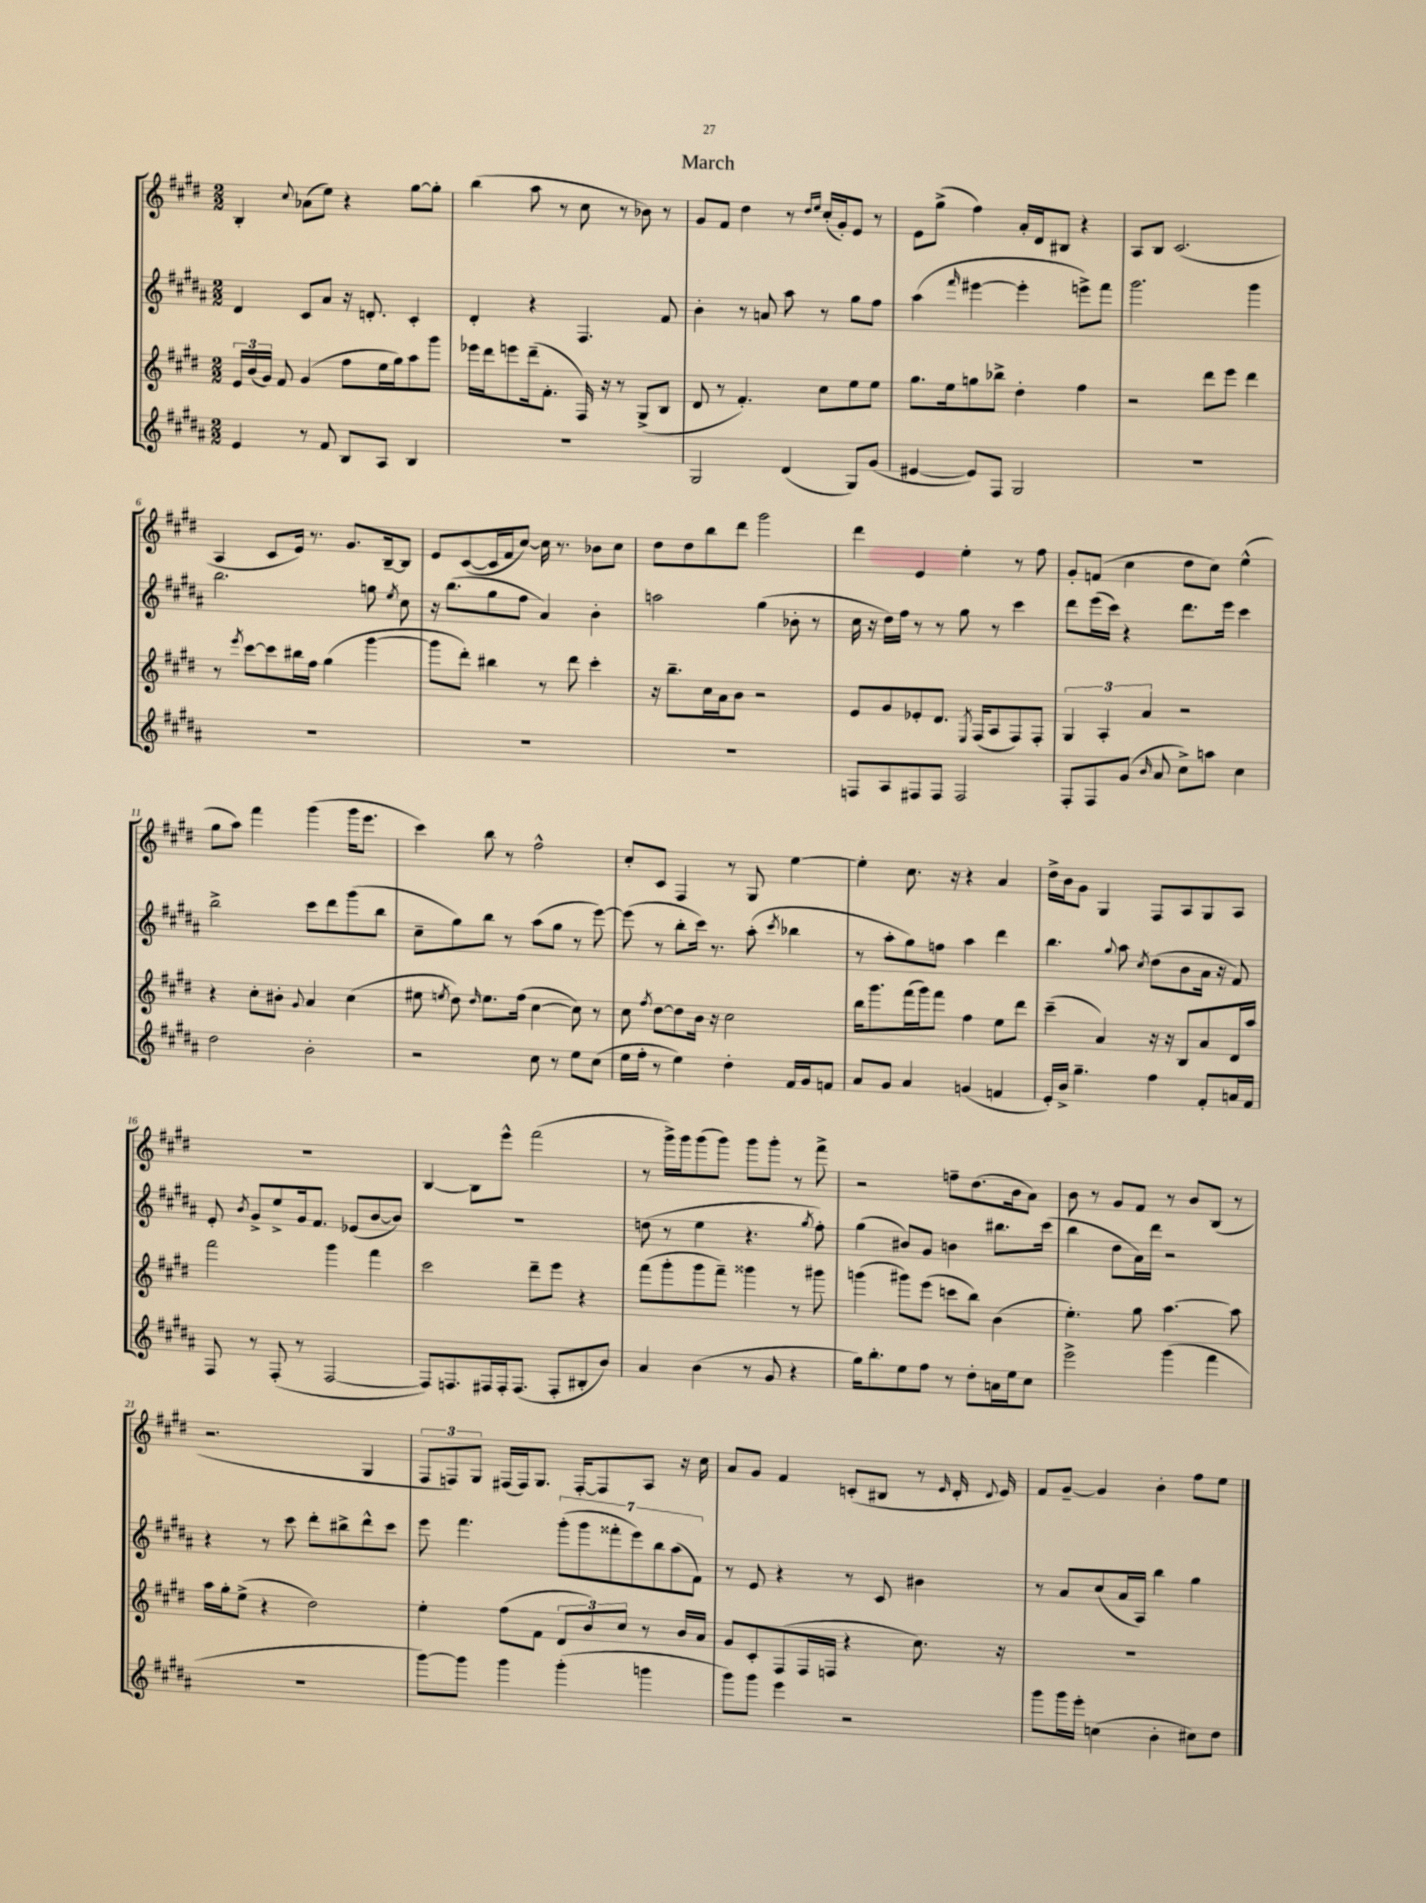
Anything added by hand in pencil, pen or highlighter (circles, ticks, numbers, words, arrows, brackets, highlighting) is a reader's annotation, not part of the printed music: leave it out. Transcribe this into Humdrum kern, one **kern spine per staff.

**kern	**kern	**kern	**kern
*staff4	*staff3	*staff2	*staff1
*clefG2	*clefG2	*clefG2	*clefG2
*k[f#c#g#d#a#]	*k[f#c#g#d#]	*k[f#c#g#d#a#]	*k[f#c#g#d#]
*M2/2	*M2/2	*M2/2	*M2/2
4e	24e	4d#	4B'
.	(24b	.	.
.	24g#)	.	.
.	8f#	.	.
.	.	.	8qqcc#
8r	(4g#	8c#	(8a-
8f#	.	8a#	8ee)
8B	8ff#	16r	4r
.	.	8.d'	.
8A#	16ee	.	.
.	16gg#)	.	.
4B	8aa	4c#'	[8gg#
.	8ggg#	.	8gg#']
=	=	=	=
1r	16eee-	4d#'	(4bb
.	16ddd#	.	.
.	8eee	.	.
.	(16ddd#~	4r	8aa
.	8.f#'	.	.
.	.	.	8r
.	16F#)	4.F#	8cc#
.	16r	.	.
.	8r	.	8r
.	(8G#^	.	8b-)
.	8B	8f#	8r
=	=	=	=
2G#	8d#	4b'	8g#
.	8r	.	8f#
.	4.f#')	8r	4dd#
.	.	8a	.
(4d#	.	8aa#	8r
.	.	.	16qqdd#
.	.	.	16qqee
.	8cc#	8r	(16cc#'
.	.	.	16g#')
8G#)	8ee	8gg#	8e
(8g#	8ee	8ff#	8r
=	=	=	=
[4e#	8.gg#	(4aa#	8e
.	.	.	(8gg#^
.	16ee	.	.
.	.	16qqfff#	.
8e#])	8gg	[4eee#	4ff#)
8F#	8bb-^	.	.
2G#	4dd#'	4eee#']	16a'
.	.	.	16d#
.	.	.	8B#
.	4ff#	8eee^)	4r
.	.	8fff#	.
=	=	=	=
1r	2r	2.ggg#	8A
.	.	.	8B
.	.	.	(2.c#
.	8ddd#	.	.
.	8eee	.	.
.	4ddd#	4ggg#	.
=	=	=	=
1r	8r	2.bb	4A
.	8qeee	.	.
.	[8ccc#	.	.
.	8ccc#]	.	8c#
.	16bb#	.	16e)
.	16ff#	.	8.r
.	(4gg#	.	.
.	.	.	8.g#
.	[4ggg#	8gg	.
.	.	.	[16B~
.	.	8qee	.
.	.	8cc#	8B]
=	=	=	=
1r	8ggg#]	16r	8e
.	.	(8.bb	.
.	8ddd#')	.	([8c#
.	4bb#	8gg#	16c#]
.	.	.	16f#
.	.	8ff#	[8cc#)
.	8r	4a#)	16cc#]
.	.	.	8.r
.	8ddd#	.	.
.	4ccc#'	4b'	8b-
.	.	.	8cc#
=	=	=	=
1r	16r	2aa	8dd#
.	8.bb~	.	.
.	.	.	8dd#
.	16cc#	.	8bb
.	16a	.	.
.	8b	.	8ddd#
.	2r	(4gg#	2ggg#
.	.	8b-'	.
.	.	8r	.
=	=	=	=
8F	8e	16cc#	4ddd#
.	.	16r	.
8A#	8g#	16dd#)	.
.	.	16ff#	.
8F#	8e-'	8r	4e
8F#	8.d#	8r	.
2F#	.	8gg#	4ee'
.	8qE	.	.
.	(16F#	.	.
.	8A	8r	.
.	8F#)	4ccc#	8r
.	8F#'	.	8ff#
=	=	=	=
8F#'	6G#	8ddd#	8g#'
8F#	.	(16eee	(8f
.	6A'	.	.
.	.	16ccc#)	.
(8g#	.	4r	4cc#
.	6a	.	.
16qqb	.	.	.
8a#	.	.	.
8cc#^)	2r	8.ddd#	8dd#
8aa	.	.	8cc#)
.	.	16eee	.
4cc#	.	4ccc#	(4ee^^
=	=	=	=
2dd#	4r	2bb^	8gg#
.	.	.	8aa)
.	8cc#'	.	4fff#
.	8b#'	.	.
.	8qqg#	.	.
2b'	4a	8ccc#	(4ggg#
.	.	8ddd#	.
.	(4cc#	(8ggg#	16ggg#
.	.	.	8.eee
.	.	8bb	.
=	=	=	=
2r	8ee#	8cc#~	4ccc#)
.	8qee	.	.
.	8dd#)	8gg#)	.
.	16qqdd#	.	.
.	8.ee	8bb	8bb
.	.	8r	8r
.	(16ff#	.	.
8cc#	[4cc#	(8aa#	2ff#^^
8r	.	8gg#	.
8ee	8cc#])	8r	.
(8cc#	8r	[8eee)	.
=	=	=	=
16ee	8cc#	(8eee]	8cc#'
16ff#'	.	.	.
.	8qff#	.	.
8r	[8dd#	8r	8c#
4ee)	8dd#]	8bb'	4F#
.	16b	16ccc#)	.
.	16r	8.r	.
4dd#'	2cc#	.	8r
.	.	(8aa#'	8G#
.	.	8qccc#	.
16f#	.	4bb-	[4ee
16g#	.	.	.
8f	.	.	.
=	=	=	=
8a#	16bb	8r	4ee']
.	8.ggg#	.	.
8g#	.	8aa#'	.
4a#	(16fff#	8gg#)	8.cc#
.	16ggg#)	.	.
.	8fff#	8ff	.
.	.	.	16r
(4g	4ff#	4aa#	4r
4f	8ee	4ddd#	4a
.	8ddd#	.	.
=	=	=	=
16e')	(4ccc#~	4.bb	16dd#^
16b^	.	.	16b
4.gg#~	.	.	8g#
.	4a)	.	4G#
.	.	8qqgg#	.
.	.	8aa#	.
.	.	8qcc#	.
4ff#	16r	(8dd#	8F#
.	16r	.	.
.	8B	8b	8A
8f#'	8a	16a#	8G#
.	.	16r	.
16a	16d#	8f#)	8A
16f#	16aa	.	.
=	=	=	=
8F#	2fff#	8e'	1r
.	.	8qb	.
8r	.	8g#^	.
(8F#'	.	8ee^	.
8r	.	16g#	.
.	.	8.f#	.
[2F#	4ggg#	.	.
.	.	(8e-	.
.	4fff#	[8b	.
.	.	8b])	.
=	=	=	=
8F#])	2ccc#	1r	[4B
8.F	.	.	.
.	.	.	8B]
16F#	.	.	.
16F#'	.	.	8eee^^
(8.F#	.	.	.
.	8ddd#~	.	(2fff#
8F#'	8eee	.	.
8B#'	4r	.	.
8b)	.	.	.
=	=	=	=
4a#	(8fff#	(8dd	8r
.	8ggg#'	8r	16ggg#^)
.	.	.	16ggg#
(4b	8ggg#	4ee	(8ggg#
.	8fff#~)	.	8ggg#)
8r	4ggg##	4.r	8ggg#
8g#	.	.	8ggg#'
4r	8r	.	8r
.	.	8qgg#	.
.	8ggg#	8ff#')	8fff#^
=	=	=	=
16gg#)	(4ggg	(4gg#	2r
8.bb'	.	.	.
8ee	8ggg#)	8b#)	.
8ff#	(8eee	8g#	.
8r	8ccc	4b	8ff~
8dd#'	8bb)	.	(8.dd#
16a	(4b	8.bb#	.
16ee	.	.	16b
8cc#	.	.	8a)
.	.	(16ccc#	.
=	=	=	=
2eee^	4.ee')	4bb	8b
.	.	.	8r
.	.	8dd#	8g#
.	8gg#	16a#)	8f#
.	.	16ddd#	.
(4ggg#	[4.aa	2r	8r
.	.	.	8b
4fff#	.	.	(8B
.	8aa]	.	8r
=	=	=	=
1r	16aa	4r	2.r
.	16gg#'	.	.
.	(8ee^	.	.
.	4r	8r	.
.	.	8ccc#	.
.	2dd#)	8ddd#'	.
.	.	8bb#^	.
.	.	8ddd#^^	4G#
.	.	8ccc#	.
=	=	=	=
[8ggg#)	4ee'	8eee	12F#
.	.	.	12F)
8ggg#]	.	4.fff#	.
.	.	.	12G#
4ggg#	(8ff#	.	(16F#
.	.	.	16F#)
.	8f#	.	8.G#
(4ggg#'	12d#	(14ggg#'	.
.	.	.	[16F#'
.	.	14ggg#	.
.	12b)	.	.
.	.	.	8F#]
.	.	14fff##'	.
.	12cc#	.	.
.	.	14eee)	.
4ggg	8r	.	8A
.	.	14bb	.
.	.	(14aa#	.
.	16b	.	16r
.	.	14f#)	.
.	16a	.	16cc#
=	=	=	=
8ggg#)	8g#	8r	8a
8ggg#	8c#'	8e	8g#
4eee	(8F#	4r	4f#
.	16F#	.	.
.	16F	.	.
2r	4r	8r	(8c'
.	.	8c#	8B#
.	8.cc#)	4b#	8r
.	.	.	16qqe
.	.	.	16d#'
.	.	.	8qqd#
.	16r	.	16e)
=	=	=	=
8ggg#	1r	8r	8f#
16ggg#	.	8a#	[8g#~
16eee'	.	.	.
(4cc	.	(8cc#	4g#]
.	.	16a#	.
.	.	16A#)	.
4b'	.	4bb	4b'
8cc#)	.	4gg#	8ff#
8dd#	.	.	8ee
==	==	==	==
*-	*-	*-	*-
